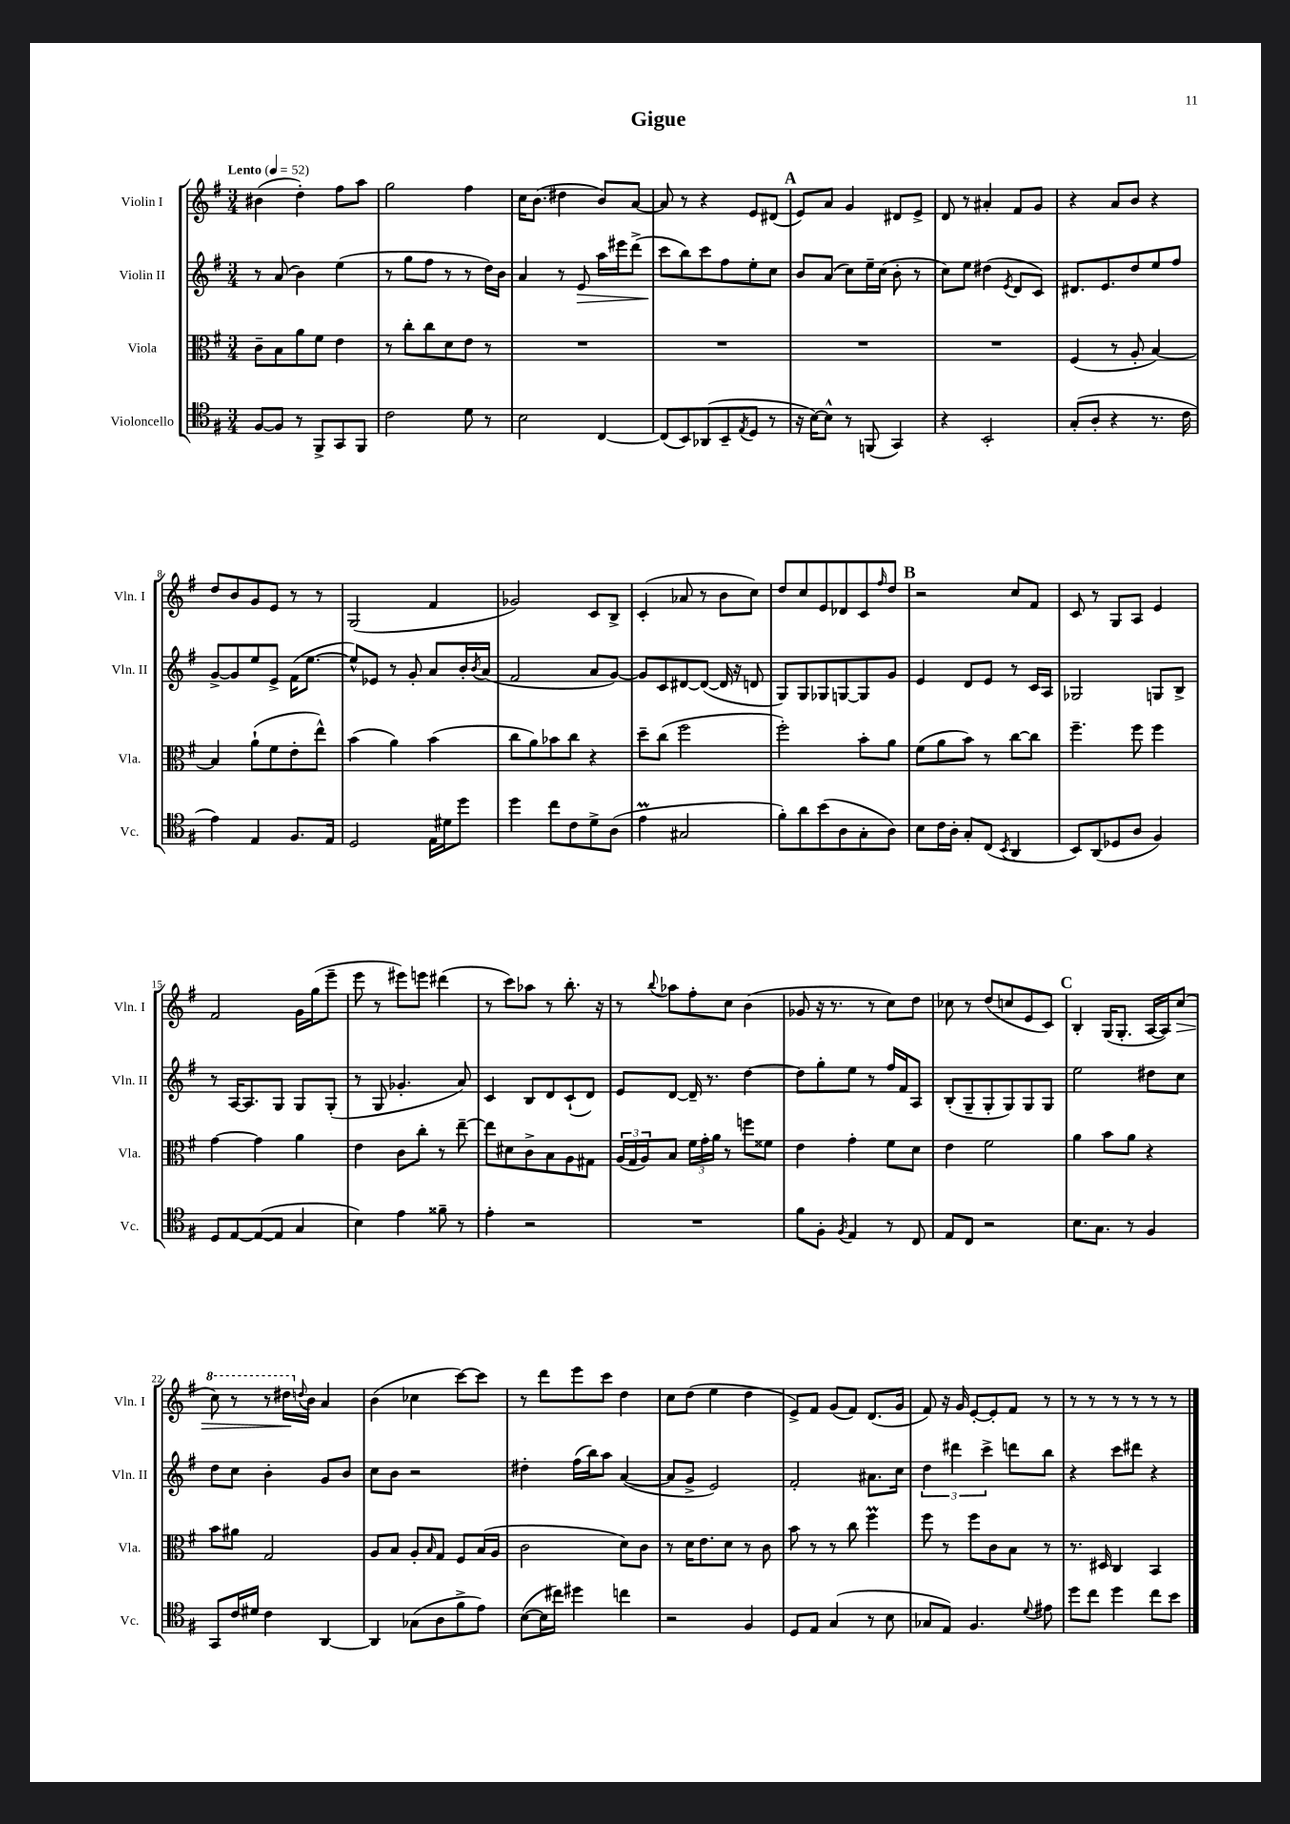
\header { title = "Gigue" }
<<
\new StaffGroup <<
\new Staff = "s0" \with { instrumentName = "Violin I" shortInstrumentName = "Vln. I" } {
    \clef treble \key g \major \numericTimeSignature \time 3/4 \tempo "Lento" 4 = 52
    bis'4( d''4-.) fis''8 a''8 |
    g''2 fis''4 |
    c''16 b'8.( dis''4 b'8) a'8~ |
    a'8 r8 r4 e'8 dis'8( |
    \mark \markup { \bold "A" } e'8) a'8 g'4 dis'8 e'8-> |
    d'8 r8 ais'4-. fis'8 g'8 |
    r4 a'8 b'8 r4 |
    d''8 b'8 g'8 e'8 r8 r8 |
    g2( fis'4 |
    ges'2) c'8 b8-> |
    c'4-.( aes'8 r8 b'8 c''8) |
    d''8 c''8 e'8 des'8 c'8 \grace { fis''16 } d''8 |
    \mark \markup { \bold "B" } r2 c''8 fis'8 |
    c'8 r8 g8 a8 e'4 |
    fis'2 g'16 g''16( e'''8-- |
    e'''8 r8 eis'''8) e'''8 dis'''4( |
    r8 c'''8) aes''8 r8 b''8.-. r16 |
    r8 \appoggiatura { b''8 } aes''8 fis''8-. c''8 b'4( |
    ges'8 r16 r8. r8 c''8) d''8 |
    ces''8 r8 d''8( c''8 e'8 c'8) |
    \mark \markup { \bold "C" } b4-. g16( g8.-. a16~ a16) c''8\>( |
    \ottava #1 c'''8) r8 r8 dis'''16\! \ottava #0 \appoggiatura { d''!8 } b'16 a'4 |
    b'4( ces''4 c'''8~) c'''8 |
    r8 d'''8 e'''8 c'''8 d''4 |
    c''8 d''8( e''4 d''4 |
    e'8->) fis'8 g'8( fis'8) d'8.( g'16 |
    fis'8) r16 g'16 e'8~-. e'8-. fis'8 r8 |
    r8 r8 r8 r8 r8 r8 \bar "|." |
}
\new Staff = "s1" \with { instrumentName = "Violin II" shortInstrumentName = "Vln. II" } {
    \clef treble \key g \major \numericTimeSignature \time 3/4
    r8 a'8( b'4) e''4( |
    r8 g''8 fis''8 r8 r8 d''16) b'16 |
    a'4 r8 e'8\> a''16 eis'''16 d'''8->( |
    c'''8\! b''8) c'''8 fis''8 e''8-. c''8 |
    \mark \markup { \bold "A" } b'8 a'8( c''8) e''16-- c''16( b'8-. r8 |
    c''8) e''8 dis''4( \acciaccatura { e'8 } d'8 c'8) |
    dis'8. e'8. d''8 e''8 fis''8 |
    g'8~-> g'8 e''8 e'8-> fis'16( e''8.~ |
    e''8-^) ees'8 r8 g'8-. a'8 b'16-. \acciaccatura { b'8 } a'16( |
    fis'2 a'8 g'8~) |
    g'8 c'8 dis'8~ dis'8~( dis'16 r16 d'8 |
    g8) g8 ges8 g8~ g8 g'8 |
    \mark \markup { \bold "B" } e'4 d'8 e'8 r8 c'16 a16 |
    ges2 g8 b8-> |
    r8 a16~ a8. g8 g8 g8-.( |
    r8 g8 ges'4.-. a'8) |
    c'4 b8 d'8 c'8-!( d'8) |
    e'8 d'8~ d'16-- r8. d''4~ |
    d''8 g''8-. e''8 r8 fis''16 fis'16 a8 |
    b8-.( g8-- g8-. g8) g8 g8 |
    \mark \markup { \bold "C" } e''2 dis''8 c''8 |
    d''8 c''8 b'4-. g'8 b'8 |
    c''8 b'8 r2 |
    dis''4-. fis''16( b''16) a''8 a'4~( |
    a'8 g'8-> e'2) |
    fis'2-. ais'8. c''16 |
    \tuplet 3/2 { d''4 dis'''4 c'''4-> } d'''8 b''8 |
    r4 c'''8 dis'''8 r4 \bar "|." |
}
\new Staff = "s2" \with { instrumentName = "Viola" shortInstrumentName = "Vla." } {
    \clef alto \key g \major \numericTimeSignature \time 3/4
    c'8-- b8 a'8 fis'8 e'4 |
    r8 c''8-. c''8 d'8 e'8 r8 |
    R2. |
    R2. |
    \mark \markup { \bold "A" } R2. |
    R2. |
    fis4( r8 a8-. b4~) |
    b4 a'8-!( fis'8 e'8-. e''8-^) |
    b'4( a'4) b'4( |
    c''8 a'8) bes'8 c''8 r4 |
    d''8-- c''8( fis''2 |
    fis''2-.) b'8-. a'8 |
    \mark \markup { \bold "B" } fis'8( a'8 b'8) r8 c''8~ c''8 |
    fis''4.-- fis''8 fis''4 |
    g'4~ g'4 a'4 |
    e'4 c'8 c''8-. r8 e''8~-- |
    e''8 dis'8 c'8-> b8 a8 gis8 |
    \tuplet 3/2 { a16( g16 a16) } b8 \tuplet 3/2 { fis'16 g'16-. a'16 } r8 f''8 fisis'8 |
    e'4 g'4-. fis'8 d'8 |
    e'4 fis'2 |
    \mark \markup { \bold "C" } a'4 b'8 a'8 r4 |
    b'8 ais'8 g2 |
    a8 b8 a8-. \grace { b16 } g8 fis8 b16( a16 |
    c'2 d'8) c'8 |
    r8 d'16 e'8. d'8 r8 c'8 |
    b'8 r8 r8 c''8 fis''4\prall |
    fis''8 r8 fis''8 c'8 b8 r8 |
    r8. dis16 c4 b,4 \bar "|." |
}
\new Staff = "s3" \with { instrumentName = "Violoncello" shortInstrumentName = "Vc." } {
    \clef tenor \key g \major \numericTimeSignature \time 3/4
    fis8~ fis8 r8 fis,8-> g,8 fis,8 |
    c'2 d'8 r8 |
    b2 c4~ |
    c8( b,8) aes,8( b,8-- \acciaccatura { e8 } d8 r8 |
    \mark \markup { \bold "A" } r16 b16~) b8-^ r8 f,8( g,4) |
    r4 b,2-. |
    g8-.( a8-. r4 r8. c'16 |
    e'4) e4 fis8. e16 |
    d2 e16 dis'16 d''8 |
    d''4 c''8 c'8 d'8-> a8( |
    e'4\prall gis2 |
    fis'8-.) a'8 b'8( a8 g8-. a8) |
    \mark \markup { \bold "B" } b8 c'16 a16-. g8-. c8( \acciaccatura { b,8 } a,4 |
    b,8) a,8( des8 a8 fis4) |
    d8 e8~ e8~( e8 g4 |
    b4) e'4 fisis'8-- r8 |
    e'4-. r2 |
    R2. |
    fis'8 fis8-. \acciaccatura { fis8 } e4 r8 c8 |
    e8 c8 r2 |
    \mark \markup { \bold "C" } b8. g8. r8 fis4 |
    g,8 c'16 dis'16 c'4 a,4~ |
    a,4 ges8( a8 fis'8-> e'8) |
    b8~( b16 cis''16) dis''4 c''4 |
    r2 fis4 |
    d8 e8 g4( r8 b8 |
    ges8 e8) fis4. \appoggiatura { d'8 } eis'8 |
    d''8 c''8 d''4 c''8 b'8 \bar "|." |
}
>>
>>
